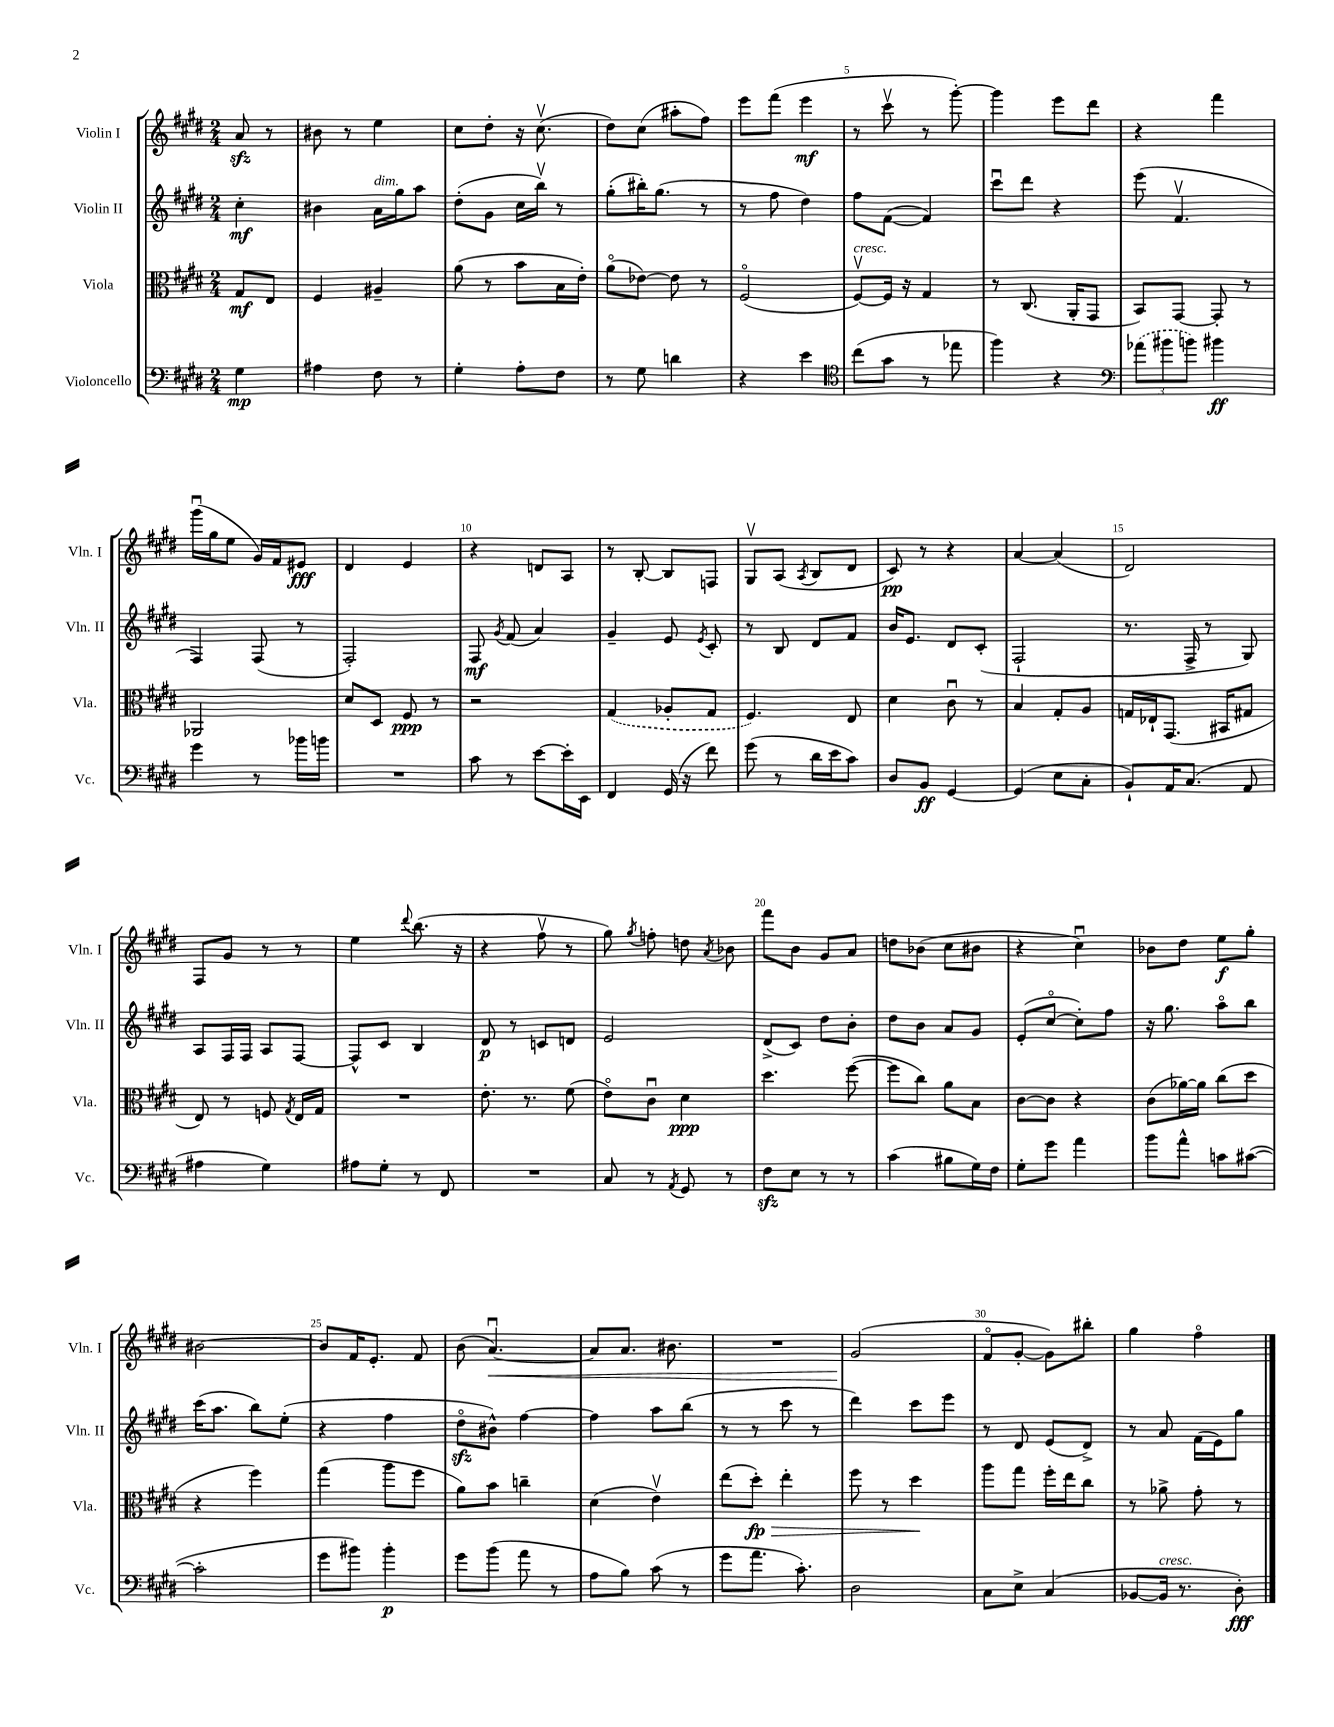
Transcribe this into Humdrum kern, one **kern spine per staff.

**kern	**dynam	**kern	**dynam	**kern	**dynam	**kern	**dynam
*part4	*part4	*part3	*part3	*part2	*part2	*part1	*part1
*staff4	*staff4	*staff3	*staff3	*staff2	*staff2	*staff1	*staff1
*I"Violoncello	*	*I"Viola	*	*I"Violin II	*	*I"Violin I	*
*I'Vc.	*	*I'Vla.	*	*I'Vln. II	*	*I'Vln. I	*
*clefF4	*	*clefC3	*	*clefG2	*	*clefG2	*
*k[f#c#g#d#]	*	*k[f#c#g#d#]	*	*k[f#c#g#d#]	*	*k[f#c#g#d#]	*
*M2/4	*	*M2/4	*	*M2/4	*	*M2/4	*
=	=	=	=	=	=	=	=
4G#\	mp	8G#/L	mf	4cc#'\	mf	8azz/	.
.	.	8E/J	.	.	.	8r	.
=1	=1	=1	=1	=1	=1	=1	=1
4A#X\	.	4F#/	.	4b#X\	.	8b#X\	.
.	.	.	.	.	.	8r	.
!	!	!	!	!LO:TX:a:i:t=dim.	!	!	!
8F#\	.	4A#X~/	.	16a\LL	.	4ee\	.
.	.	.	.	16gg#\J	.	.	.
8r	.	.	.	8aa\J	.	.	.
=2	=2	=2	=2	=2	=2	=2	=2
4G#'\	.	(8a\	.	(8dd#'\L	.	8cc#\L	.
.	.	8r	.	8g#\J	.	8dd#'\J	.
8A'\L	.	8b\L	.	16cc#\LL	.	16r	.
.	.	.	.	16bbv\JJ)	.	(8.cc#v\	.
8F#\J	.	16B\L	.	8r	.	.	.
.	.	16e'\JJ)	.	.	.	.	.
=3	=3	=3	=3	=3	=3	=3	=3
8r	.	(8a\L	.	(8gg#'\L	.	8dd#\L)	.
8G#\	.	[8e-X\J)	.	16bb#X'\K)	.	(8cc#\J	.
.	.	.	.	(8.gg#\J	.	.	.
4dn\	.	8e-\]	.	.	.	8aa#X'\L	.
.	.	8r	.	8r	.	8ff#\J)	.
=4	=4	=4	=4	=4	=4	=4	=4
4r	.	(2F#/	.	8r	.	8eee\L	.
.	.	.	.	8ff#\	.	(8fff#\J	.
4e\	.	.	.	4dd#\)	.	4eee\	mf
=5	=5	=5	=5	=5	=5	=5	=5
*clefC4	*	*	*	*	*	*	*
!	!	!LO:TX:a:i:t=cresc.	!	!	!	!	!
(8cc#\L	.	[8F#v/L)	.	8ff#\L	.	8r	.
8g#\J	.	16F#/Jk]	.	([8f#\J	.	8ccc#v\	.
.	.	16r	.	.	.	.	.
8r	.	4G#/	.	4f#/])	.	8r	.
8ee-X\	.	.	.	.	.	[8ggg#'\)	.
=6	=6	=6	=6	=6	=6	=6	=6
4ff#\)	.	8r	.	8ccc#u\L	.	4ggg#\]	.
.	.	(8.C#/	.	8ddd#\J	.	.	.
4r	.	.	.	4r	.	8eee\L	.
.	.	16AA'/KL	.	.	.	.	.
.	.	8GG#/J	.	.	.	8ddd#\J	.
=7	=7	=7	=7	=7	=7	=7	=7
*clefF4	*	*	*	*	*	*	*
(12a-X\L	.	8BB/L)	.	(8eee\	.	4r	.
12b#X\	.	.	.	.	.	.	.
.	.	[8GG#/J	.	4.f#v/	.	.	.
12bn\J)	.	.	.	.	.	.	.
4b#X\	ff	8GG#'/]	.	.	.	4fff#\	.
.	.	8r	.	.	.	.	.
!!LO:LB:g=z
=8	=8	=8	=8	=8	=8	=8	=8
4g#\	.	2AA-X/	.	4F#/)	.	(16ggg#u\LL	.
.	.	.	.	.	.	16gg#\J	.
.	.	.	.	.	.	8ee\J	.
8r	.	.	.	(8F#/	.	16g#/LL)	.
.	.	.	.	.	.	16f#/J	.
16b-X\LL	.	.	.	8r	.	8e#X/J	fff
16bn\JJ	.	.	.	.	.	.	.
=9	=9	=9	=9	=9	=9	=9	=9
2r	.	8d#/L	.	2F#'/)	.	4d#/	.
.	.	8D#/J	.	.	.	.	.
.	.	8F#/	ppp	.	.	4e/	.
.	.	8r	.	.	.	.	.
=10	=10	=10	=10	=10	=10	=10	=10
8c#\	.	2r	.	8F#/	mf	4r	.
.	.	.	.	8qg#/	.	.	.
8r	.	.	.	(8f#/	.	.	.
[8e\L	.	.	.	4a/)	.	8dn/L	.
16e'\L]	.	.	.	.	.	8A/J	.
16EE\JJ	.	.	.	.	.	.	.
=11	=11	=11	=11	=11	=11	=11	=11
4FF#/	.	(4G#/	.	4g#~/	.	8r	.
.	.	.	.	.	.	[8B'/	.
(16GG#/	.	8A-X'/L	.	8e/	.	8B/L]	.
16r	.	.	.	.	.	.	.
.	.	.	.	8qe/	.	.	.
8f#\)	.	8G#/J	.	8c#'/	.	8Fn/J	.
=12	=12	=12	=12	=12	=12	=12	=12
(8g#\	.	4.F#/)	.	8r	.	8G#v/L	.
8r	.	.	.	8B/	.	(8A/J	.
.	.	.	.	.	.	8qA/	.
16d#\LL	.	.	.	8d#/L	.	8B/L	.
16e\J	.	.	.	.	.	.	.
8c#\J)	.	8E/	.	8f#/J	.	8d#/J	.
=13	=13	=13	=13	=13	=13	=13	=13
8D#/L	.	4d#\	.	16b/KL	.	8c#/)	pp
.	.	.	.	8.e/J	.	.	.
8BB/J	ff	.	.	.	.	8r	.
[4GG#/	.	8c#u\	.	8d#/L	.	4r	.
.	.	8r	.	(8c#'/J	.	.	.
=14	=14	=14	=14	=14	=14	=14	=14
(4GG#/]	.	4B/	.	2F#`/	.	[4a/	.
8E\L	.	8G#'/L	.	.	.	(4a/]	.
8C#'\J	.	8A/J	.	.	.	.	.
=15	=15	=15	=15	=15	=15	=15	=15
8BB`/L)	.	16Gn/LL	.	8.r	.	2d#/)	.
.	.	16E-X`/J	.	.	.	.	.
16AA/K	.	(8.GG#/J	.	.	.	.	.
(8.C#/J	.	.	.	16F#^/	.	.	.
.	.	.	.	8r	.	.	.
.	.	16BB#X/KL	.	.	.	.	.
8AA/	.	8G#X/J	.	8G#/)	.	.	.
!!LO:LB:g=z
=16	=16	=16	=16	=16	=16	=16	=16
4A#X\	.	8E/)	.	8A/L	.	8F#/L	.
.	.	8r	.	16F#/L	.	8g#/J	.
.	.	.	.	16F#/JJ	.	.	.
4G#\)	.	8Fn/	.	8A/L	.	8r	.
.	.	8qG#/	.	.	.	.	.
.	.	16E/LL	.	[8F#/J	.	8r	.
.	.	16G#/JJ	.	.	.	.	.
=17	=17	=17	=17	=17	=17	=17	=17
8A#X\L	.	2r	.	8F#^^/L]	.	4ee\	.
8G#'\J	.	.	.	8c#/J	.	.	.
.	.	.	.	.	.	8qqddd#/	.
8r	.	.	.	4B/	.	(8.bb\	.
8FF#/	.	.	.	.	.	.	.
.	.	.	.	.	.	16r	.
=18	=18	=18	=18	=18	=18	=18	=18
2r	.	8.e'\	.	8d#/	p	4r	.
.	.	.	.	8r	.	.	.
.	.	8.r	.	.	.	.	.
.	.	.	.	8cn/L	.	8ff#v\	.
.	.	(8f#\	.	8dn/J	.	8r	.
=19	=19	=19	=19	=19	=19	=19	=19
8C#/	.	8e\L)	.	2e/	.	8gg#\)	.
.	.	.	.	.	.	8qgg#/	.
8r	.	8c#u\J	.	.	.	8ffn'\	.
8qAA/	.	.	.	.	.	.	.
8GG#/	.	4d#\	ppp	.	.	8ddn\	.
.	.	.	.	.	.	8qa/	.
8r	.	.	.	.	.	8b-X\	.
=20	=20	=20	=20	=20	=20	=20	=20
8F#zz\L	.	4.dd#\	.	(8d#^/L	.	8fff#\L	.
8E\J	.	.	.	8c#/J)	.	8b\J	.
8r	.	.	.	8dd#\L	.	8g#/L	.
8r	.	([8ff#\	.	8b'\J	.	8a/J	.
=21	=21	=21	=21	=21	=21	=21	=21
(4c#\	.	8ff#\L]	.	8dd#\L	.	8ddn\L	.
.	.	8cc#\J)	.	8b\J	.	(8b-X\J	.
8B#X\L	.	8a\L	.	8a/L	.	8cc#\L	.
16G#\L)	.	8B\J	.	8g#/J	.	8b#X\J	.
16F#\JJ	.	.	.	.	.	.	.
=22	=22	=22	=22	=22	=22	=22	=22
8G#'\L	.	[8c#\L	.	(8e'/L	.	4r	.
8g#\J	.	8c#\J]	.	[8cc#/J	.	.	.
4a\	.	4r	.	8cc#'\L])	.	4cc#u\)	.
.	.	.	.	8ff#\J	.	.	.
=23	=23	=23	=23	=23	=23	=23	=23
8b\L	.	(8c#\L	.	16r	.	8b-X\L	.
.	.	.	.	8.gg#\	.	.	.
8a^^\J	.	[16a-X\L)	.	.	.	8dd#\J	.
.	.	16a-\JJ]	.	.	.	.	.
8cn\L	.	(8cc#\L	.	8aa\L	.	8ee\L	f
([8c#X\J	.	8dd#\J	.	8bb\J	.	8gg#'\J	.
!!LO:LB:g=z
=24	=24	=24	=24	=24	=24	=24	=24
2c#'\]	.	4r	.	(16ccc#\KL	.	[2b#X\	.
.	.	.	.	8.aa\J	.	.	.
.	.	4ff#\)	.	8bb\L)	.	.	.
.	.	.	.	(8ee'\J	.	.	.
=25	=25	=25	=25	=25	=25	=25	=25
8g#\L	.	(4gg#\	.	4r	.	8b#/L]	.
8b#X\J)	.	.	.	.	.	16f#/K	.
.	.	.	.	.	.	8.e'/J	.
4b#'\	p	8aa\L	.	4ff#\	.	.	.
.	.	8ff#\J	.	.	.	8f#/	.
=26	=26	=26	=26	=26	=26	=26	=26
8g#\L	.	8a\L)	.	8dd#zz\L	.	(8b\	.
!	!	!	!	!	!	!	!LO:HP:b
(8b\J	.	8b\J	.	8b#X^^\J)	.	[4.au/)	<
8a\	.	4ccn~\	.	[4ff#\	.	.	.
8r	.	.	.	.	.	.	.
=27	=27	=27	=27	=27	=27	=27	=27
8A\L	.	(4d#\	.	4ff#\]	.	8a/L]	.
8B\J)	.	.	.	.	.	8.a/J	.
(8c#\	.	4ev\)	.	8aa\L	.	.	.
.	.	.	.	.	.	8.b#X\	.
8r	.	.	.	(8bb\J	.	.	.
=28	=28	=28	=28	=28	=28	=28	=28
8g#\L	.	(8ee\L	.	8r	.	2r	.
!	!	!	!LO:HP:b	!	!	!	!
8.a\J	.	8dd#'\J)	> fp	8r	.	.	.
.	.	4ee'\	.	8ccc#\	.	.	.
8.c#'\)	.	.	.	.	.	.	.
.	.	.	.	8r	.	.	.
=29	=29	=29	=29	=29	=29	=29	=29
2D#\	.	8ff#\	.	4ddd#\)	.	(2g#/	.
.	.	8r	.	.	.	.	.
.	.	4dd#\	.	8ccc#\L	.	.	.
.	.	.	.	8eee\J	.	.	.
.	.	.	]	.	.	.	[
=30	=30	=30	=30	=30	=30	=30	=30
8C#\L	.	8aa\L	.	8r	.	8f#/L	.
8E^\J	.	8gg#\J	.	8d#/	.	[8g#'/J	.
(4C#/	.	16ff#'\LL	.	(8e/L	.	8g#\L])	.
.	.	16ee\J	.	.	.	.	.
.	.	8cc#\J	.	8d#^/J)	.	8bb#X'\J	.
=31	=31	=31	=31	=31	=31	=31	=31
[8BB-X/L	.	8r	.	8r	.	4gg#\	.
!LO:TX:a:i:t=cresc.	!	!	!	!	!	!	!
16BB-/Jk]	.	8a-X^\	.	8a/	.	.	.
8.r	.	.	.	.	.	.	.
.	.	8g#'\	.	(16f#\LL	.	4ff#\	.
.	.	.	.	16e\J)	.	.	.
8D#'\)	fff	8r	.	8gg#\J	.	.	.
==	==	==	==	==	==	==	==
*-	*-	*-	*-	*-	*-	*-	*-
